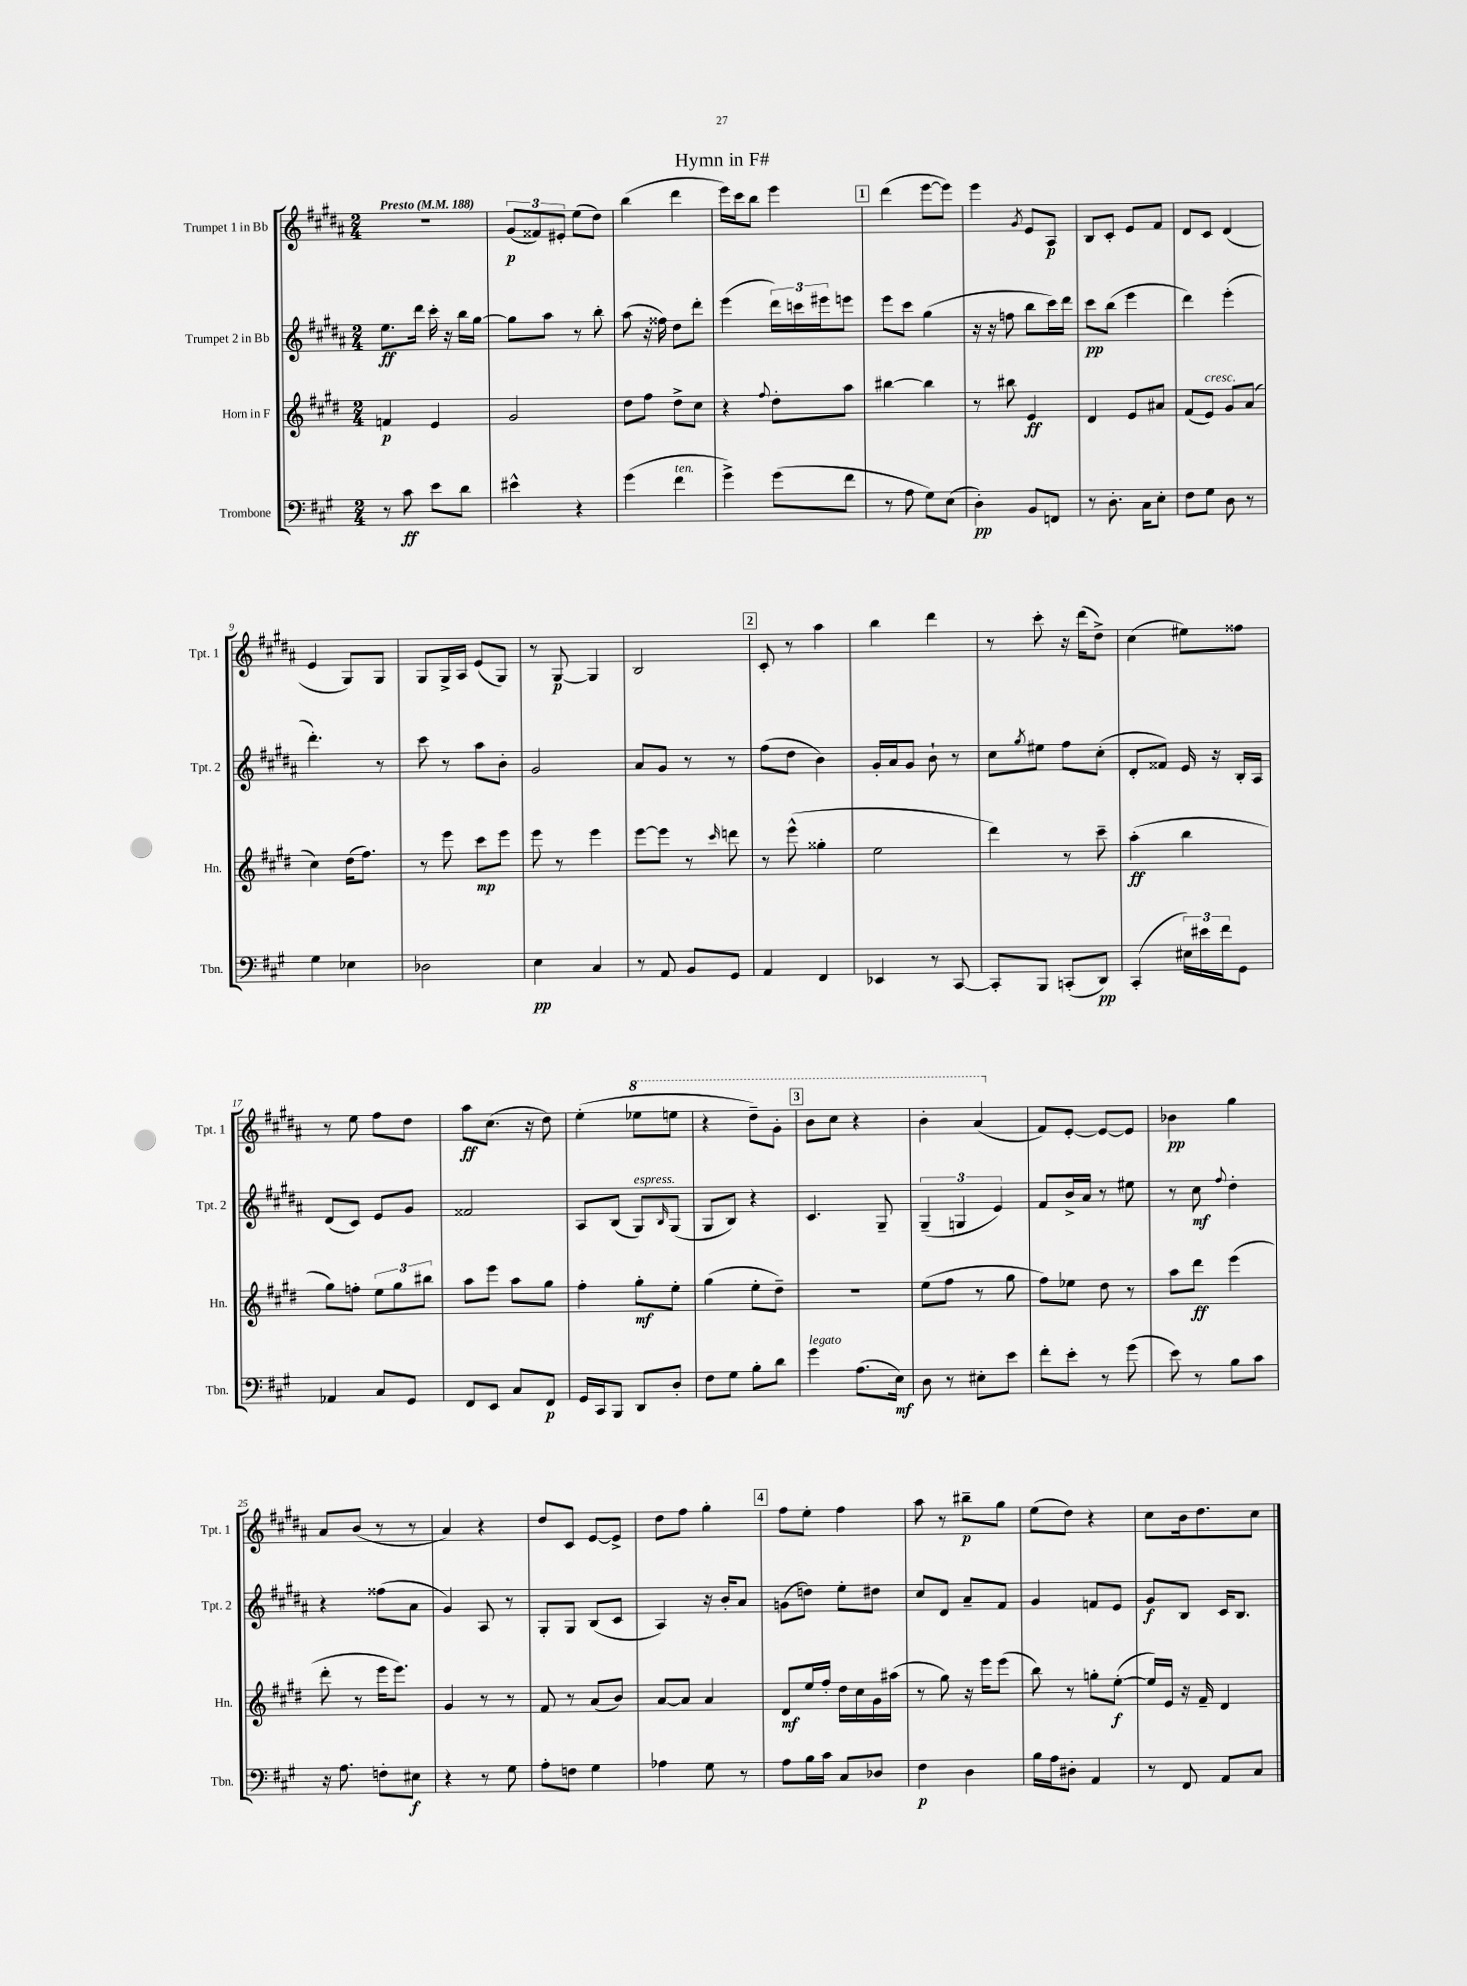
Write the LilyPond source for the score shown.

\header { title = "Hymn in F#" }
<<
\new StaffGroup <<
\new Staff = "s0" \with { instrumentName = "Trumpet 1 in Bb" shortInstrumentName = "Tpt. 1" } {
    \clef treble \key b \major \numericTimeSignature \time 2/4 \tempo "Presto" 4 = 188
    R2 |
    \tuplet 3/2 { gis'8\p( fisis'8) eis'8-. } e''8( dis''8) |
    b''4( dis'''4 |
    e'''16) cis'''16 b''8 e'''4 |
    \mark \markup { \box "1" } dis'''4( e'''8~ e'''8) |
    e'''4 \acciaccatura { gis'8 } e'8 ais8\p |
    b8 cis'8-. e'8 fis'8 |
    dis'8 cis'8 dis'4( |
    e'4 gis8) gis8 |
    gis8 gis16-> ais16 e'8( gis8) |
    r8 gis8~\p gis4 |
    b2 |
    \mark \markup { \box "2" } cis'8-. r8 ais''4 |
    b''4 dis'''4 |
    r8 cis'''8-. r16 dis'''16( dis''8->) |
    cis''4( eis''8) fisis''8 |
    r8 e''8 fis''8 dis''8 |
    ais''8\ff cis''8.( r16 dis''8) |
    e''4-.( \ottava #1 ees'''8 e'''8 |
    r4 dis'''8--) gis''8-. |
    \mark \markup { \box "3" } b''8 cis'''8 r4 |
    b''4-. ais''4( \ottava #0 |
    fis'8) e'8~-. e'8~ e'8 |
    bes'4\pp gis''4 |
    ais'8 b'8( r8 r8 |
    ais'4) r4 |
    dis''8 cis'8 e'8~ e'8-> |
    dis''8 fis''8 gis''4-. |
    \mark \markup { \box "4" } fis''8 e''8-. fis''4 |
    ais''8 r8 bis''8--\p gis''8 |
    e''8( dis''8) r4 |
    cis''8 b'16 dis''8. cis''8 \bar "|." |
}
\new Staff = "s1" \with { instrumentName = "Trumpet 2 in Bb" shortInstrumentName = "Tpt. 2" } {
    \clef treble \key b \major \numericTimeSignature \time 2/4
    e''8.\ff dis'''16 cis'''16-. r16 b''16 gis''16~ |
    gis''8 ais''8 r8 b''8-. |
    ais''8( r16 fisis''16) dis''8 dis'''8-. |
    e'''4( \tuplet 3/2 { dis'''16) c'''16 eis'''16 } e'''8 |
    \mark \markup { \box "1" } e'''8 cis'''8 gis''4( |
    r16 r16 f''8 b''8 cis'''16) dis'''16 |
    cis'''8\pp b''8( e'''4 |
    dis'''4) e'''4-.( |
    dis'''4.-.) r8 |
    cis'''8 r8 ais''8 b'8-. |
    gis'2 |
    ais'8 gis'8 r8 r8 |
    \mark \markup { \box "2" } fis''8( dis''8 b'4) |
    gis'16-. ais'16 gis'8 b'8-! r8 |
    cis''8 \acciaccatura { gis''8 } eis''8 fis''8 cis''8-.( |
    dis'8-. fisis'8) e'16 r16 b16-. ais16 |
    dis'8( cis'8) e'8 gis'8 |
    fisis'2 |
    ais8 b8( gis8^\markup { \italic "espress." }) \grace { b16 } gis8( |
    gis8 b8) r4 |
    \mark \markup { \box "3" } cis'4. gis8-- |
    \tuplet 3/2 { gis4--( g4 e'4) } |
    fis'8 b'16-> ais'16 r8 eis''8 |
    r8 cis''8\mf \appoggiatura { fis''8 } dis''4-. |
    r4 fisis''8( ais'8 |
    gis'4) ais8 r8 |
    gis8-. gis8 b8( cis'8 |
    ais4) r16 b'16-. ais'8 |
    \mark \markup { \box "4" } g'8( d''8) e''8-. dis''8 |
    cis''8 dis'8 ais'8-- fis'8 |
    gis'4 f'8 e'8 |
    gis'8\f b8 cis'16 b8. \bar "|." |
}
\new Staff = "s2" \with { instrumentName = "Horn in F" shortInstrumentName = "Hn." } {
    \clef treble \key e \major \numericTimeSignature \time 2/4
    f'4\p e'4 |
    gis'2 |
    dis''8 fis''8 dis''8-> cis''8 |
    r4 \appoggiatura { fis''8 } dis''8-. a''8 |
    \mark \markup { \box "1" } bis''4~ bis''4 |
    r8 bis''8 e'4\ff |
    dis'4 e'8 ais'8 |
    fis'8( e'8^\markup { \italic "cresc." }) gis'8 a'8( |
    cis''4) dis''16( fis''8.) |
    r8 e'''8 cis'''8\mp e'''8 |
    e'''8 r8 e'''4 |
    e'''8~ e'''8 r8 \grace { cis'''16 } d'''8 |
    \mark \markup { \box "2" } r8 e'''8-^( gisis''4-. |
    e''2 |
    dis'''4) r8 cis'''8-- |
    a''4-.\ff( b''4 |
    gis''8) f''8-. \tuplet 3/2 { e''8 gis''8 bis''8 } |
    a''8 e'''8 a''8 gis''8 |
    fis''4-. gis''8-.\mf e''8-. |
    gis''4( e''8-. dis''8--) |
    \mark \markup { \box "3" } r2 |
    e''8( fis''8 r8 gis''8 |
    fis''8) ees''8 dis''8 r8 |
    a''8 dis'''8\ff e'''4( |
    dis'''8-. r8 e'''16 e'''8.) |
    gis'4 r8 r8 |
    fis'8 r8 a'8( b'8) |
    a'8~ a'8 a'4 |
    \mark \markup { \box "4" } dis'8\mf e''16 fis''16-. dis''16 cis''16 gis'16 ais''16( |
    r8 gis''8) r16 e'''16 e'''8( |
    b''8) r8 g''8-. e''8~-.\f( |
    e''16) e'16 r16 fis'16-- dis'4 \bar "|." |
}
\new Staff = "s3" \with { instrumentName = "Trombone" shortInstrumentName = "Tbn." } {
    \clef bass \key a \major \numericTimeSignature \time 2/4
    r8 cis'8\ff e'8 d'8 |
    eis'4-^ r4 |
    gis'4( fis'4^\markup { \italic "ten." } |
    gis'4->) gis'8( fis'8 |
    \mark \markup { \box "1" } r8 a8 gis8) e8( |
    d4-.\pp) b,8 f,8 |
    r8 d8.-. cis16 e8-. |
    fis8 gis8 d8 r8 |
    gis4 ees4 |
    des2 |
    e4\pp cis4 |
    r8 a,8 b,8 gis,8 |
    \mark \markup { \box "2" } a,4 fis,4 |
    ees,4 r8 cis,8~ |
    cis,8-. b,,8 c,8-.( d,8\pp) |
    cis,4-.( \tuplet 3/2 { eis16) eis'16 fis'16 } gis,8 |
    aes,4 cis8 gis,8 |
    fis,8 e,8 cis8 fis,8\p |
    gis,16 cis,16 b,,8 d,8 d8-. |
    fis8 gis8 b8-. d'8 |
    \mark \markup { \box "3" } gis'4^\markup { \italic "legato" } a8.( e16\mf) |
    d8 r8 eis8-. e'8 |
    fis'8-. e'8-. r8 gis'8( |
    e'8) r8 b8 cis'8 |
    r16 a8. f8-. eis8\f |
    r4 r8 gis8 |
    a8-. f8 gis4 |
    aes4 gis8 r8 |
    \mark \markup { \box "4" } a8 b16 cis'16 cis8 des8 |
    fis4\p d4 |
    b16 a16 dis8-. a,4 |
    r8 fis,8 a,8 cis8 \bar "|." |
}
>>
>>
